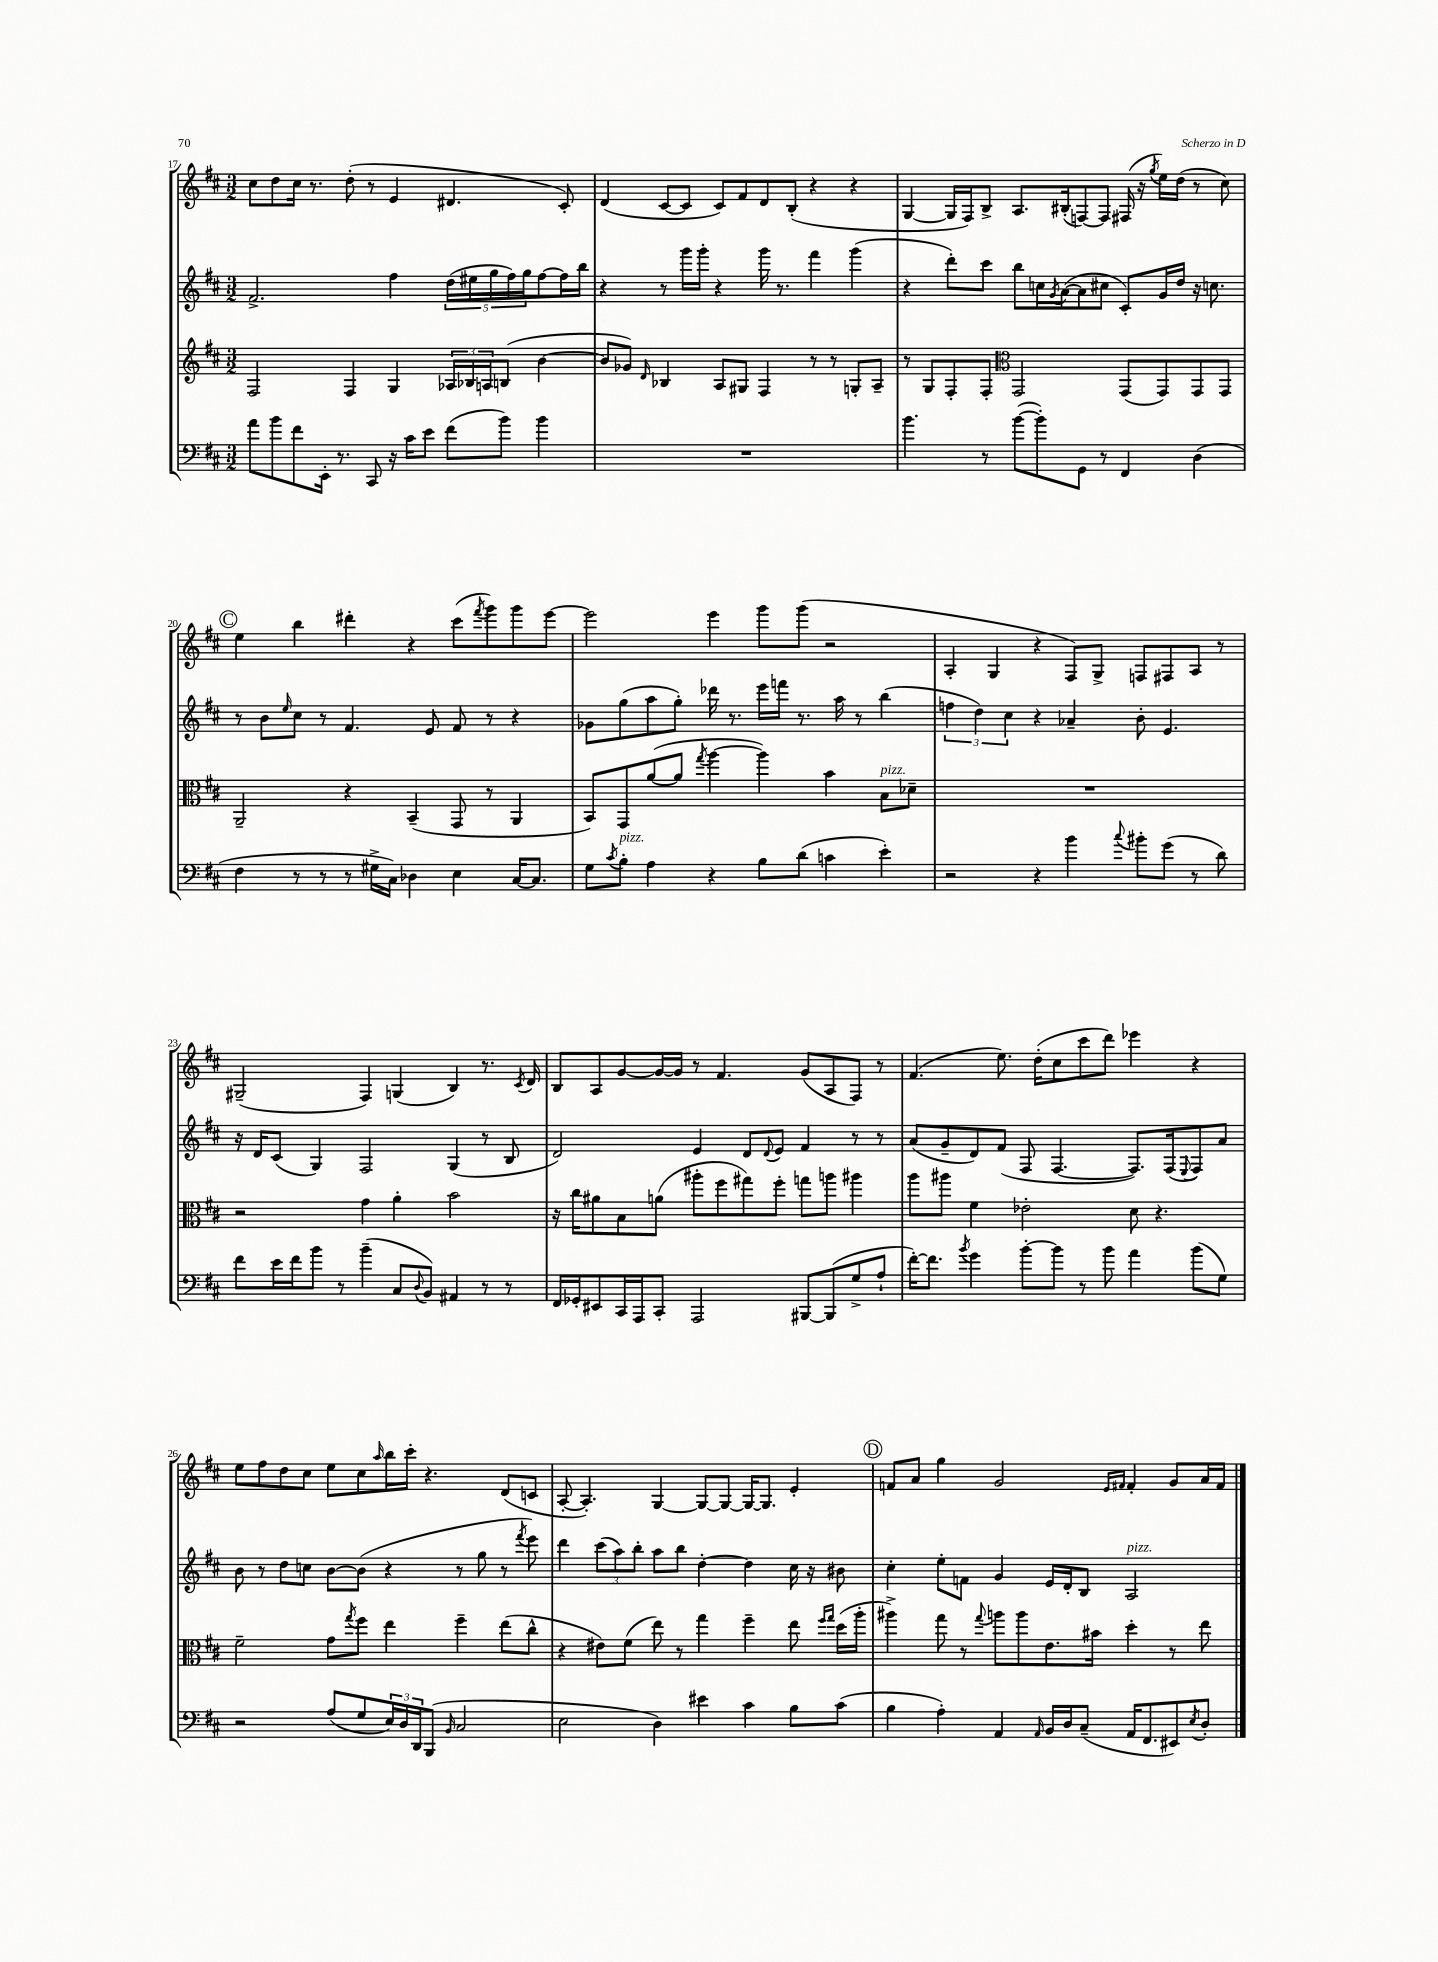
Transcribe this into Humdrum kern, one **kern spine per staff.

**kern	**kern	**kern	**kern
*staff4	*staff3	*staff2	*staff1
*clefF4	*clefG2	*clefG2	*clefG2
*k[f#c#]	*k[f#c#]	*k[f#c#]	*k[f#c#]
*M3/2	*M3/2	*M3/2	*M3/2
8a\L	2F#/	2.f#^/	8cc#\L
8b\	.	.	8dd\
8f#\	.	.	16cc#\Jk
.	.	.	8.r
16EE'\Jk	.	.	.
8.r	.	.	.
.	4F#/	.	(8dd'\
8CC#/	.	.	8r
16r	4G/	4ff#\	4e/
16c#\LK	.	.	.
8e\J	.	.	.
(8f#\L	24A-/LL	(20dd\LL	4.d#/
.	24B-/	.	.
.	.	20ee#\	.
.	24A/J	.	.
.	.	20gg\	.
8b\J)	(8B/J	.	.
.	.	20ff#\)	.
.	.	20gg\J	.
4b\	[4b\	[8ff#\	.
.	.	16ff#\]L	8c#'/)
.	.	16bb\JJ	.
=	=	=	=
1.r	8b/]L	4r	(4d/
.	8g-/J)	.	.
.	16qqd/	.	.
.	4B-/	8r	[8c#/L
.	.	16ggg\LL	8c#/]J
.	.	16ggg'\JJ	.
.	8A/L	4r	8c#/L)
.	8G#/J	.	8f#/
.	4F#/	16ggg\	8d/
.	.	8.r	.
.	.	.	(8B'/J
.	8r	4fff#\	4r
.	8r	.	.
.	8G'/L	(4ggg\	4r
.	8A~/J	.	.
=	=	=	=
4.b\	8r	4r	[4G/
.	8G/L	.	.
.	8F#'/	8ddd'\L)	16G/]LL
.	.	.	16F#/J)
8r	8F#'/J	8ccc#\J	8B^/J
*	*clefC3	*	*
([8b\L	2GG/	8bb\L	8.A/L
8b'\])	.	16cc\L	.
.	.	8qg/	.
.	.	([16a\J	(16B#'/k
8GG\J	.	8a\]	[8F/)
8r	.	8cc#\J	8F/]J
4FF#/	(8GG/L	8c#'/L)	(16F#/
.	.	.	16r
.	.	.	8qgg/
.	8GG/)	16g/L	16ee\LL)
.	.	16dd/JJ	(16dd\JJ
(4D\	8GG/	16r	8r
.	.	8.cc\	.
.	8GG/J	.	8cc#\)
=	=	=	=
4F#\	2AA~/	8r	4ee\
.	.	8b\L	.
.	.	16qqee/	.
8r	.	8cc#\J	4bb\
8r	.	8r	.
8r	4r	4.f#/	4ddd#'\
16G#^\LL	.	.	.
16C#\JJ)	.	.	.
4D-\	(4BB~/	.	4r
.	.	8e/	.
4E\	8GG/	8f#/	(8ccc#\L
.	.	.	8qfff#/
.	8r	8r	8ggg\)
[16C#/LK	4AA/	4r	8ggg\
8.C#/]J	.	.	.
.	.	.	[8eee\J
=	=	=	=
8G\L	8BB/L)	8g-\L	2eee\]
8qc#/	.	.	.
8B'\J	8GG/	(8gg\	.
4A\	([8a/	8aa\	.
.	8a/]J	8gg'\J)	.
.	8qgg/	.	.
4r	[4aa\	16ddd-\	4eee\
.	.	8.r	.
8B\L	4aa\])	16eee\LL	8ggg\L
.	.	16fff\JJ	.
(8d\J	.	8.r	(8ggg\J
4c\	4b\	.	2r
.	.	16aa\	.
.	.	8r	.
4e'\)	8B\L	(4bb\	.
.	8d-~\J	.	.
=	=	=	=
2r	1.r	6ff\	4A'/
.	.	6dd\)	.
.	.	.	4G/
.	.	6cc#\	.
4r	.	4r	4r
4b\	.	4a-~/	8F#/L)
.	.	.	8G^/J
8qqcc#/	.	.	.
8b#'\L	.	8b'\	8F/L
(8g\J	.	4.e/	8F#/
8r	.	.	8A/J
8d\)	.	.	8r
=	=	=	=
8f#\L	2r	16r	(2G#~/
.	.	16d/LK	.
16e\L	.	(8c#/J	.
16f#\J	.	.	.
8b\J	.	4G/)	.
8r	.	.	.
(4b~\	4g\	2F#/	4F#/)
8C#/L	4a'\	.	(4G/
8qqD/	.	.	.
8BB/J)	.	.	.
4AA#/	2b\	(4G/	4B/)
8r	.	8r	8.r
8r	.	8B/	.
.	.	.	8qc#/
.	.	.	16d/
=	=	=	=
16FF#/LL	16r	2d/)	8B/L
16GG-'/J	16cc#\LK	.	.
8EE#/	8a#\	.	8A/
16CC#/L	8B\	.	[8g/
16AAA/J	.	.	.
8CC#'/J	(8a\J	.	16g/_L
.	.	.	16g/]JJ
2AAA/	8aa#'\L	4e/	8r
.	8ff#\	.	4.f#/
.	8gg#\)	8d/L	.
.	.	8qqd/	.
.	8ff#'\J	8e/J	.
[8BBB#/L	8gg\L	4f#/	(8g/L
(8BBB#/]	8aa\J	.	8A/
8G^/	4aa#\	8r	8F#/J)
8A`/J	.	8r	8r
=	=	=	=
[16f#'\LK)	8aa\L	(8a/L	(4.f#/
8.f#\]J	.	.	.
.	8aa#\J	8g~/	.
8qb/	.	.	.
4g\	4f#\	8d/)	.
.	.	(8f#/J	8.ee\)
[8b'\L	2e-'\	8F#/	.
.	.	.	(16dd'\LK
8b\]J	.	[4.F#/	8cc#\
8r	.	.	8ccc#\
8b\	.	.	8ddd\J)
4a\	8d\	8.F#/]L)	4eee-\
.	4.r	.	.
.	.	(16F#/k	.
.	.	8qqE/	.
(8b\L	.	8F#/)	4r
8G\J)	.	8a/J	.
=	=	=	=
2r	2f#~\	8b\	8ee\L
.	.	8r	8ff#\
.	.	8dd\L	8dd\
.	.	8cc\J	8cc#\J
(8A/L	8g\L	[8b\L	8ee\L
.	8qgg/	.	.
8G/	8ff#\J	(8b\]J	8cc#\
.	.	.	16qqaa/
24E/L)	4ee\	4r	16bb\L
24D/	.	.	.
.	.	.	16ccc#'\JJ
24DD/J	.	.	.
(8BBB/J	.	.	4.r
16qqBB/	.	.	.
2C#/	4ff#~\	8r	.
.	.	8gg\	.
.	(8ee\L	8r	(8d/L
.	.	8qfff#/	.
.	8cc#^^\J	8eee\)	8c/J
=	=	=	=
2E\	4r	4ddd\	[8A'/
.	.	.	4.A'/])
.	8e#\L)	(12ccc#\L	.
.	.	12aa\)	.
.	(8f#\J	.	.
.	.	12bb'\J	.
4D\)	8ee\)	8aa\L	[4G/
.	8r	8bb\J	.
4e#\	4gg\	[4dd'\	8G/_L
.	.	.	8G/_J
4c#\	4ff#~\	4dd\]	16G/_LK
.	.	.	8.G/]J
8B\L	8ee\	16cc#\	4e'/
.	.	16r	.
.	16qqff#/LL	.	.
.	16qqgg/JJ	.	.
(8c#\J	(16dd\LL	8b#\	.
.	16aa'\JJ	.	.
=	=	=	=
4B\	4aa#^\)	4cc#'\	8f/L
.	.	.	8a/J
4A'\)	8gg\	8ee'\L	4gg\
.	8r	8f\J	.
.	8qqgg/	.	.
4AA/	8aa\L	4g/	2g/
.	8aa\	.	.
16qqAA/	.	.	.
16BB/LL	8.e\	16e/LL	.
16D/J	.	16d'/J	.
(8C#~/J	.	8B/J	.
.	16b#\Jk	.	.
.	.	.	16qqe/LL
.	.	.	16qqf#/JJ
16AA/LK	4dd'\	2A/	4f#'/
8.FF#/	.	.	.
8EE#/)	8r	.	8g/L
8qE/	.	.	.
8D'/J	8ee\	.	16a/L
.	.	.	16f#/JJ
==	==	==	==
*-	*-	*-	*-
